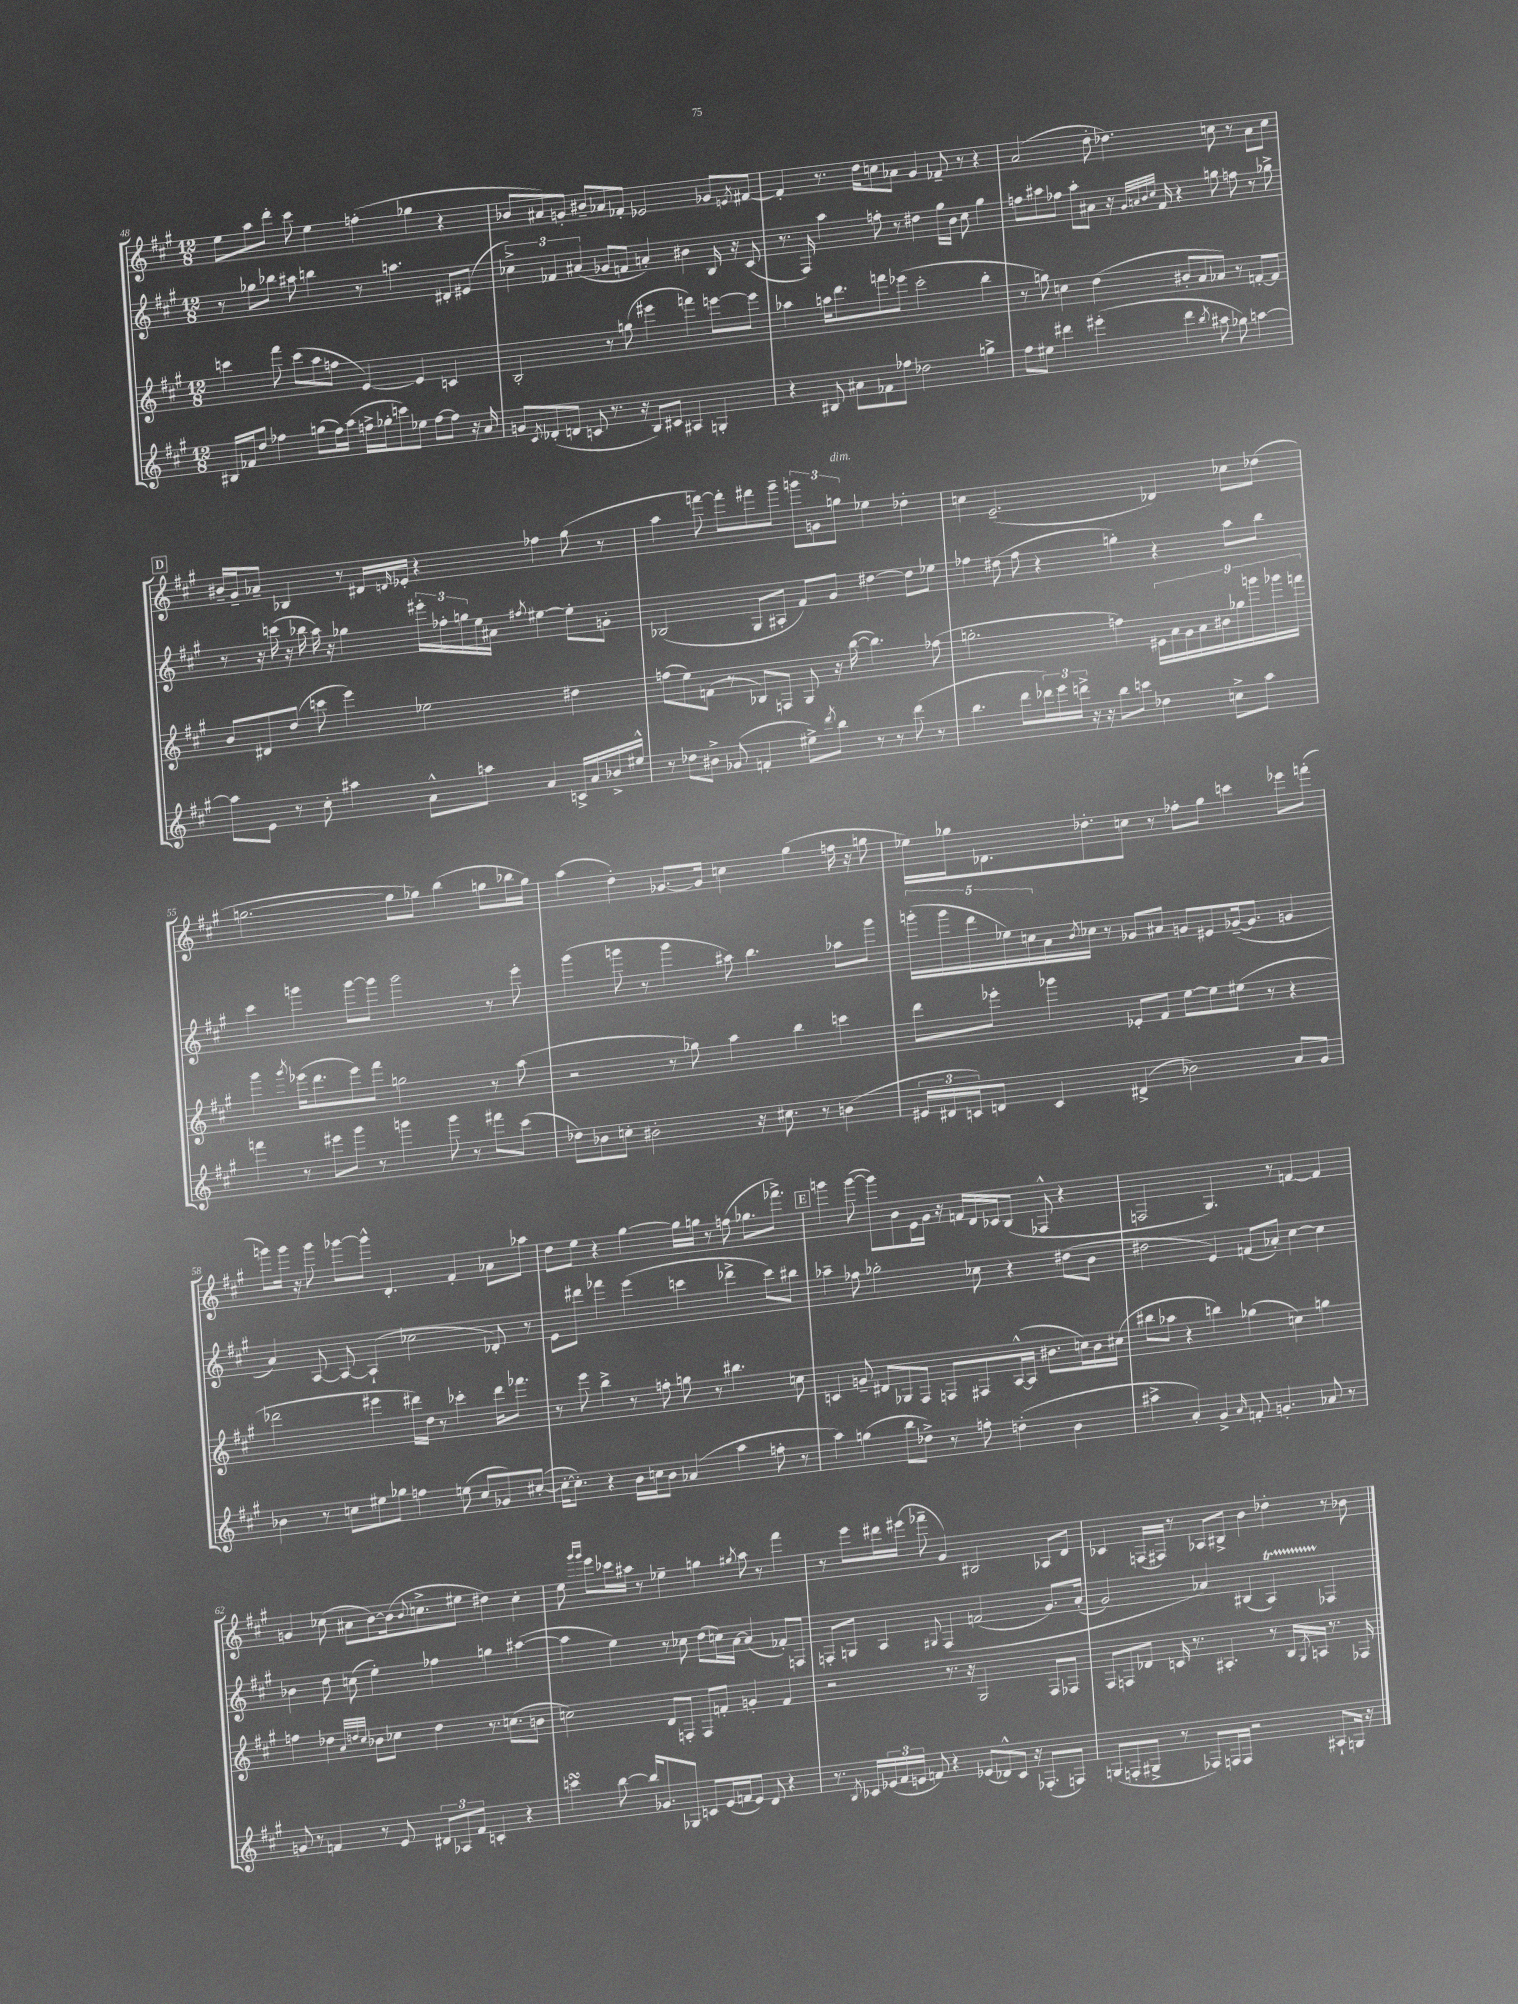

**kern	**kern	**kern	**kern
*staff4	*staff3	*staff2	*staff1
*clefG2	*clefG2	*clefG2	*clefG2
*k[f#c#g#]	*k[f#c#g#]	*k[f#c#g#]	*k[f#c#g#]
*M12/8	*M12/8	*M12/8	*M12/8
16B#	4ccc	8r	8ee
16f-	.	.	.
8dd	.	8gg-	8aa
4ff-	8fff#	8bb-	8ddd'
.	(8ccc	8aa#	8ccc#
(8gg	8aa	4bb	4ee
16ff-)	8ff	.	.
(16aa	.	.	.
16ff^	[4e)	8r	(4ff'
16gg-'	.	.	.
8ccc)	.	4.aa	.
8ee-	4e]	.	4gg-
[8ff	.	.	.
8ff]	4c	8d#'	4r
16r	.	(8e#	.
16a	.	.	.
=	=	=	=
8g	2B'	6cc-^)	8b-
8qc#	.	.	.
(8d-'	.	.	8a#)
.	.	6f-	.
8d	.	.	8g'
.	.	(6a#	.
8c	.	.	8b#~
8.r	8r	8g-	8a-
.	(8gg	8f	8f-'
16r	.	.	.
8B)	4eee#	4a')	2e-
8c#	.	.	.
4A#	4fff)	4b#	.
4G'	[8eee	16B	8g-
.	.	16r	.
.	.	.	8qe
.	8eee]	(8c#	[8f#
=	=	=	=
4r	4aa-	8.r	4f#']
.	.	16F#)	.
8B#	16aa	4aa	8.r
.	8.ddd	.	.
8a#	.	.	.
.	.	.	16dd
8f-	8fff	8ff'	8cc
8ff-	(8eee-	8r	8a-
2dd-	2ccc#'	4dd#	4g#
.	.	16gg#	8f-~
.	.	16b	.
.	.	8cc#	8r
4gg^	4bb'	4gg#	4r
=	=	=	=
8ff#	8r	8ff	(2a
8ee#	8gg)	8aa#	.
4ddd#	4cc	8ff-	.
.	.	8aa#'	.
(4eee#'	(4dd	8a#	8dd'
.	.	16r	4.dd-)
.	.	32qqg#	.
.	.	32qqa	.
.	.	32qqb	.
.	.	32qqcc#	.
.	.	16f#	.
4ddd#	8b#'	4r	.
.	8a	.	.
8qbb	.	.	.
8aa#	8a-)	8gg	8cc
8gg-)	8r	8ff	8r
[4aa	[8f'	8r	8a
.	8f]	8gg-^	8cc
=	=	=	=
8aa]	8b	8r	16b#~
.	.	.	16g#~
8e	8d#	16r	8a-~
.	.	(16ccc	.
8r	(8dd	16r	4B-
.	.	16bb-	.
8cc#'	8ccc	16aa)	.
.	.	16r	.
4aa#	4eee)	4gg-	8r
.	.	.	16d#
.	.	.	16qqd
.	.	.	16e-'
8a^^	2ee-	24eee#'	4r
.	.	24ff-'	.
.	.	24gg	.
8aa	.	16ee	.
.	.	16a#	.
.	.	8qff#	.
4a	.	[4ee#	4ff-
16c^	4dd#	8ee#']	(8gg#
16a	.	.	.
16b-^	.	8g'	8r
16ee#^^	.	.	.
=	=	=	=
8r	(8ff	(2B-	4aa
8dd-	8ee)	.	.
8b#^	(8f	.	[8fff)
(8g-	8r	.	8fff']
4f'	8B-)	8G#	8fff#
.	8F	8A#'	8ggg#~
8ee#^)	8G#	8f#)	12ggg
.	.	.	12g
8qddd	.	.	.
8bb	16r	8g#	.
.	.	.	12gg
.	([16bb	.	.
8r	4.bb])	[4dd#	4ee-
8r	.	.	.
(8ddd	.	8dd#]	4dd-'
8r	(8ff-	8ee-	.
=	=	=	=
4.bb	2.gg'	4ff-	4cc
.	.	(8dd#	(2.e~
8ddd	.	8ff-	.
24ddd-)	.	4r	.
24eee	.	.	.
24ddd^	.	.	.
16r	.	.	.
16r	.	.	.
8bb	4ff)	4gg')	.
8ccc	.	.	.
4dd-	18e#	4r	4d-)
.	18a	.	.
.	18g#	.	.
.	18a	.	.
.	18b#	.	.
8cc^	.	8aa	8cc-
.	18gg-	.	.
.	18ggg	.	.
8aa	.	8bb	(8dd-
.	18ggg-	.	.
.	18fff	.	.
=	=	=	=
4fff	4ggg#	4ccc#	[2.gg
.	8qggg#	.	.
8r	(16eee-	4ggg	.
.	8.ddd	.	.
8eee#	.	.	.
8ggg#	8eee-)	[8ggg	.
8r	8fff#	8ggg]	.
4ggg	2gg	2ggg	8gg]
.	.	.	8gg-)
8ggg	.	.	(4bb
8r	.	.	.
8fff#	8r	8r	8gg
(8ccc#	(8aa	8eee'	16bb-
.	.	.	16gg)
=	=	=	=
8dd-)	2r	(4ggg#	(4aa
8b-	.	.	.
8cc'	.	8ggg	4dd')
2b#'	.	8r	.
.	8r	4ggg	[8.g-
.	8gg-)	.	.
.	.	.	16g-]
.	4aa	8aa#)	4cc
16r	.	4.bb	.
8.cc#	.	.	.
.	4bb	.	(4gg#
8r	.	.	.
(4b	4ccc	8aa-	16ff
.	.	.	16r
.	.	8ggg	8gg
=	=	=	=
24e#	8ddd	(20ggg'	16ee-)
24d#	.	.	.
.	.	20ggg	.
.	.	.	16gg-
24c)	.	.	.
.	.	20ddd	.
8d	8eee-'	.	8.d-
.	.	20ee-)	.
.	.	20cc	.
4c	4ggg-	16a	.
.	.	8qb	.
.	.	16cc-	8.dd-'
.	.	8r	.
(4d#^	8e-'	8g-	8cc
.	8f#	8a#	8r
2b-)	[8ee	8g	8ff-'
.	8ee]	8e#	8gg-
.	(8ee#	([16g-~	4ccc
.	.	8.g-]	.
.	8r	.	.
8a	4r	4g	8eee-
8g#	.	.	(8fff'
=	=	=	=
4b-	2ddd-	4a)	8ggg)
.	.	.	16ggg
.	.	.	16r
8r	.	[8A	8ggg
8cc	.	8A_	[8ggg-
8ee#	4eee#	(4A`]	8ggg-^^]
8gg-	.	.	4.d'
4ff	16ddd#)	2cc-	.
.	16dd	.	.
.	8r	.	.
(8ee	4ccc-'	.	4f#'
8cc	.	.	.
8g-)	16ddd#	8d-')	8a-
.	8.fff-	.	.
([8cc#'	.	8r	8aa-
=	=	=	=
16cc#'_	8r	8e	8dd
8.cc#'])	.	.	.
.	8eee	8ddd#	8ee
4r	4bb^	4fff-	4r
16b	8r	(4eee	[4gg#
16cc	.	.	.
8b	8ff'	.	.
(4a-	8gg	4ccc	16gg#]
.	.	.	16gg
.	8r	.	8r
4aa	4.bb#	4ddd-^	(8ff
.	.	.	8.gg-
8ff'	.	8ccc)	.
.	.	.	8.fff-^)
8r	8cc	8bb#	.
=	=	=	=
4aa)	4c	4aa-~	4ggg
(4gg	8g~	8ff-	([8ggg
.	8d#	2gg-'	8ggg])
8bb	8G-	.	8b
8dd-^)	8F#	.	16e
.	.	.	16g#
8r	8F	.	16r
.	.	.	16f
8ff'	8F#	8cc-	16d
.	.	.	16c-
(4dd'	([16A^^	4r	(8B
.	16A]	.	.
.	8.b#	.	8F-^^
4b	.	(8dd#	4r
.	16cc)	.	.
.	16b#	8b	.
.	(16cc#	.	.
=	=	=	=
4aa#^	8bb#	2dd#	2F
.	8aa-	.	.
4a')	4r	.	.
4g#^	4bb)	4e)	4.G#)
16qqa	.	.	.
8f'	(4gg-	(8f	.
4.g'	.	8a-')	8r
.	4cc)	[4cc#	[4f
8a-	4gg	4cc#]	4f]
8r	.	.	.
=	=	=	=
8g	4ff	4b-	4g
8r	.	.	.
4f	4dd-	8dd	(8cc-
.	.	(8cc	8a#
.	32qqa	.	.
.	32qqdd	.	.
.	32qqcc#	.	.
8r	8b-	4ee')	[8b)
8e	8cc-	.	(16b]
.	.	.	8qqb
.	.	.	8.cc^
12d#	4dd	4ff-	.
12A-	.	.	.
.	.	.	8ee#
12f	.	.	.
4c'	8.r	4gg	4dd#)
.	(8.cc	.	.
4r	.	([4aa#	4cc'
.	8b	.	.
=	=	=	=
4ccc	2cc)	4aa#]	8ee
.	.	.	16qqggg#
.	.	.	16qqggg#
.	.	.	8eee
[8bb	.	4ee)	16ccc-
.	.	.	16aa#
16bb]	.	.	8r
8.g-	.	.	.
.	8d	8r	4ee-~
8G-	8F'	8cc-	.
8c	8F	(8dd	4gg
(16e	8f'	16cc)	.
16f	.	[16a	.
.	.	.	8qgg#
8e)	4g'	(4a]	8aa#
8d	.	.	8r
4r	4f	8f-')	4fff#
.	.	8F	.
=	=	=	=
8.r	2r	8F'	8r
.	.	8G	8eee
8qB	.	.	.
16c-	.	.	.
(24e-	.	4A	16ddd#
24f#	.	.	.
.	.	.	(16eee#
24e	.	.	.
8f)	.	.	8fff-~
.	.	8qqG#	.
4r	8.r	&(4F	4g#)
.	16r	.	.
(8e-	2G#	(2f	2B#
8d-^^)	.	.	.
8c-	.	.	.
16r	.	.	.
(8.F-'	.	.	.
.	8F#	8.g#)	8A-
8F)	8F-	.	8d
.	.	(16a'	.
=	=	=	=
(8G	8F#	2g#)	4c-
8F'	8F	.	.
8G#^	8d-	.	(16F
.	.	.	16F#)
8r	16c	.	8r
.	8.r	.	.
8F-)	.	4a-&)	8A-
16F	4.A#'	.	8B#^
16F	.	.	.
2r	.	(4B#	4b
.	8r	4A)	4dd-'
.	16B	.	.
.	8qG#	.	.
.	16A	.	.
8A#`	8.r	4F-	8r
16G	.	.	8b-
16r	16F-	.	.
==	==	==	==
*-	*-	*-	*-
